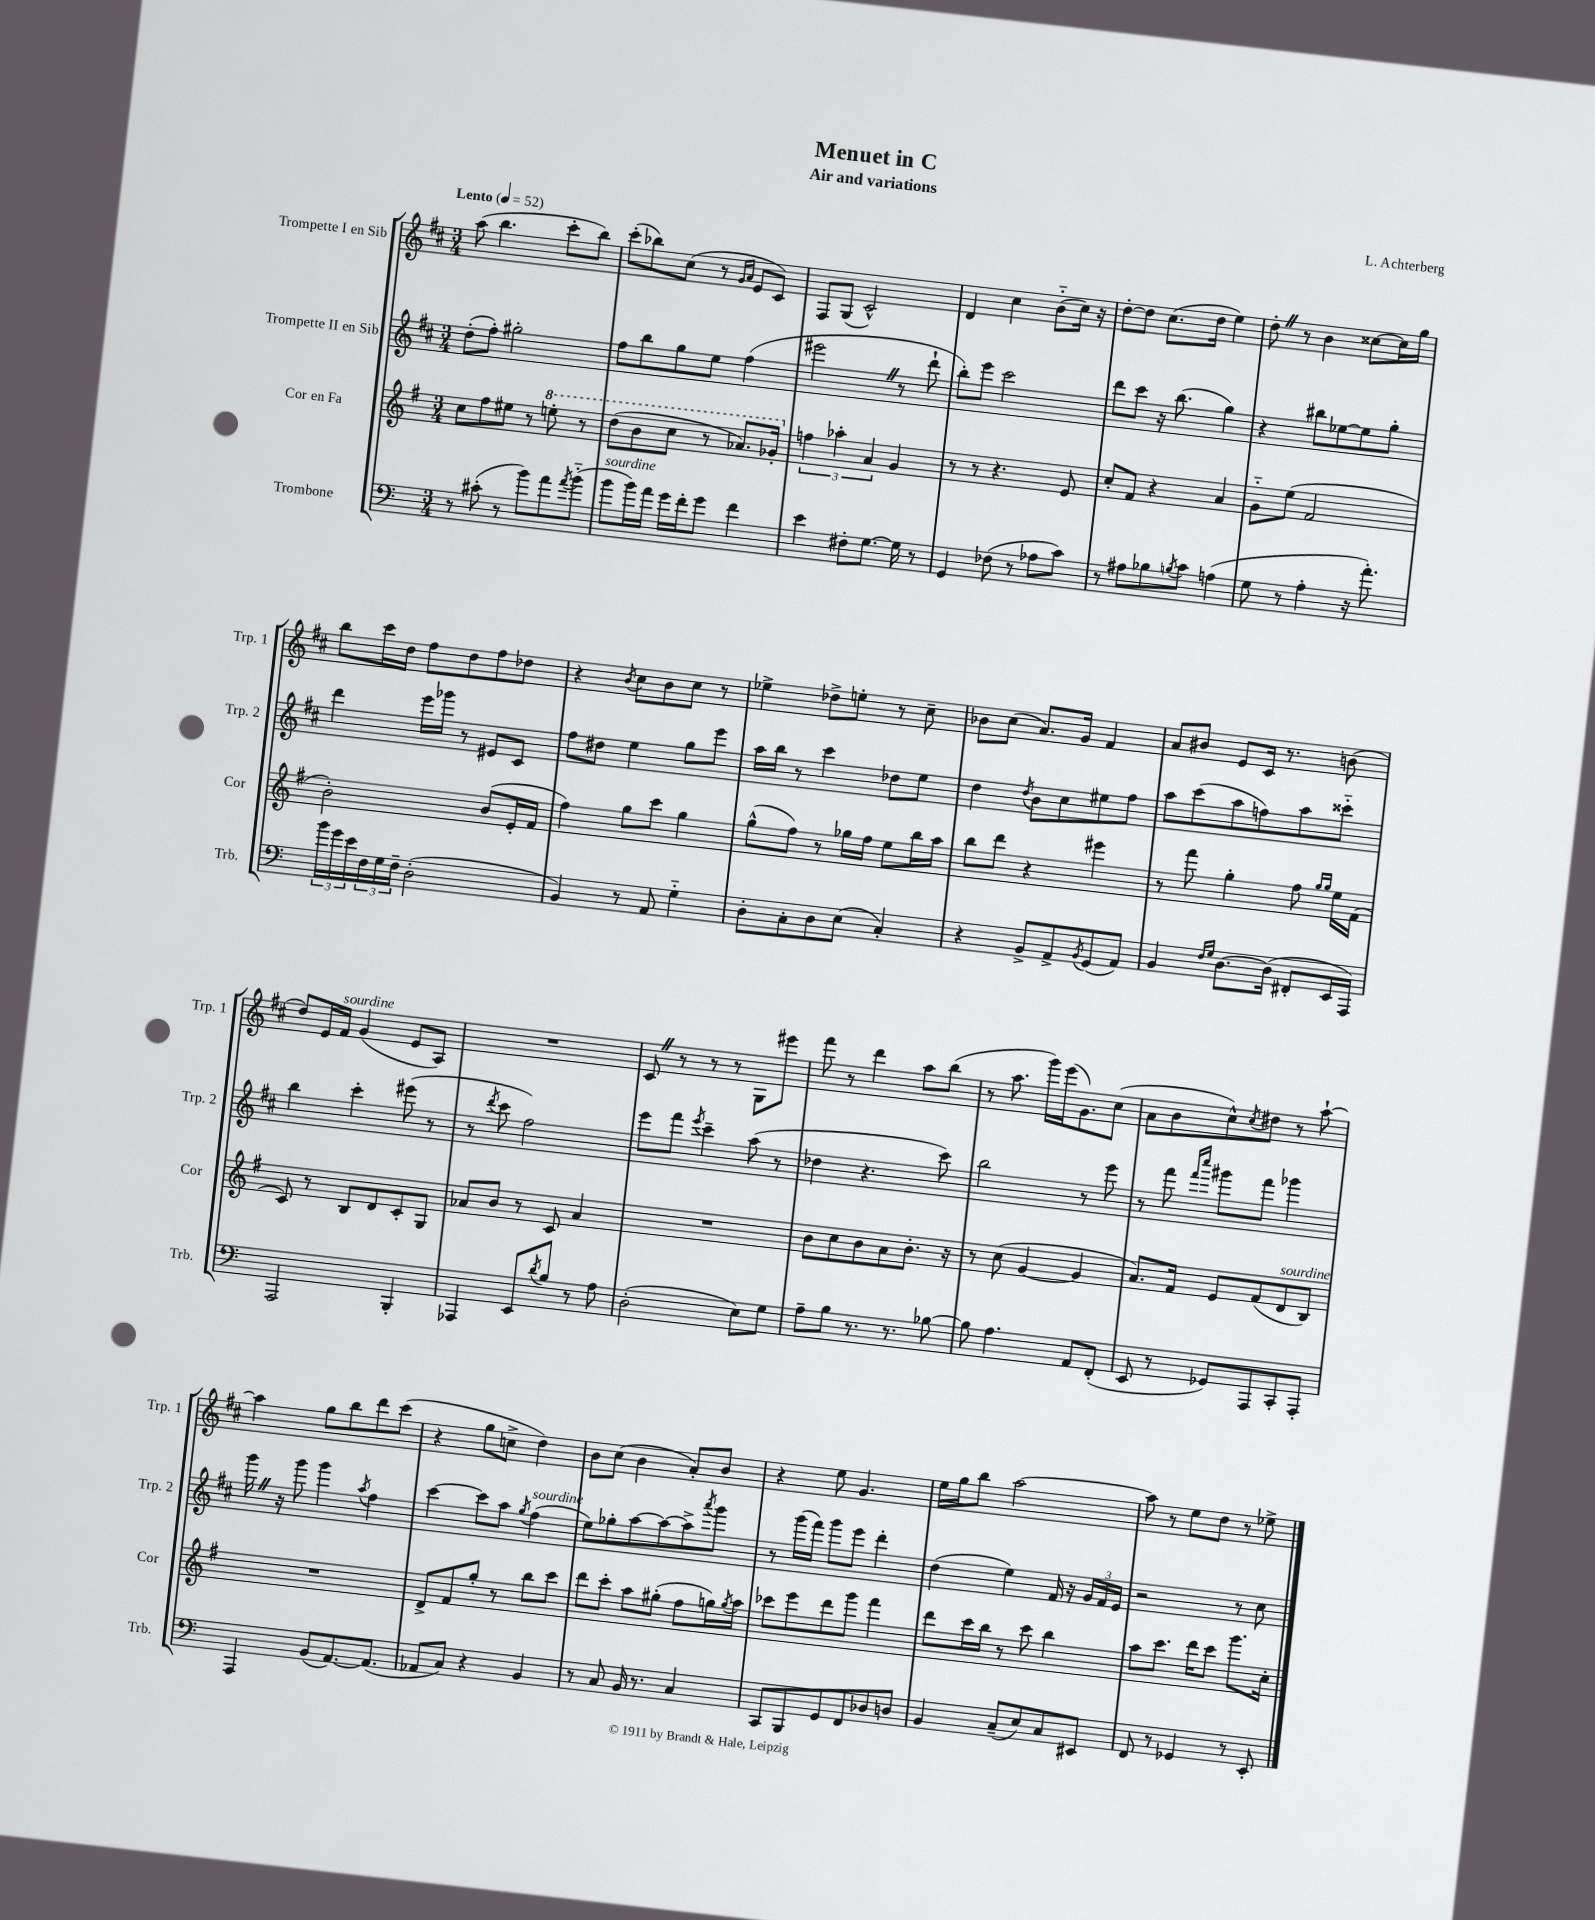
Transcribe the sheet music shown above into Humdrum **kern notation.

**kern	**kern	**kern	**kern
*staff4	*staff3	*staff2	*staff1
*clefF4	*clefG2	*clefG2	*clefG2
*k[]	*k[f#]	*k[f#c#]	*k[f#c#]
*M3/4	*M3/4	*M3/4	*M3/4
*MM52	*MM52	*MM52	*MM52
8r	8cc	(8dd'	(8aa
(8c#'	8ff#	8ff#')	4.bb
8r	8ee#	2gg#'	.
8b)	8r	.	.
8a	8eee'	.	8ccc#'
8qa	.	.	.
(8b'~	8r	.	8bb)
=	=	=	=
8b	(8ddd	8ff#	(8ccc#'
16b)	8bb	8bb	8bb-)
16a	.	.	.
16g	8ccc	8gg	(8cc#
16f'	.	.	.
8g	8r	8ee	8r
.	.	.	16qqg
.	.	.	16qqa
4f	8.aa-)	(4ff#	8e
.	.	.	8c#)
.	16gg-'	.	.
=	=	=	=
4e	6ff	2eee#	8F#
.	.	.	(8G
.	6aa-'	.	.
8F#'	.	.	2c#^^)
.	6a	.	.
[8.G	.	.	.
.	4g	8r	.
16G]	.	.	.
8r	.	8ddd`	.
=	=	=	=
4GG	8r	8bb')	4d
.	8r	8eee	.
(8F-	4.r	2ccc#	4cc#
8r	.	.	.
8A-	.	.	(8b'~
8c)	8e	.	16cc#)
.	.	.	16r
=	=	=	=
8r	8cc'	8ddd	[8dd'
8A#	8f#	8ccc#	8dd]
8B-	4r	16r	(8.cc#
.	.	(8.bb	.
8qB	.	.	.
8c	.	.	.
.	.	.	16dd
(4A	4a	4gg)	4ee)
=	=	=	=
8G	8g'~	4r	8dd'
8r	(8ee	.	8r
4A'	2f#	8bb#	4b
.	.	[8ee-	.
16r	.	8ee-]	[8cc##
8.a')	.	.	.
.	.	8gg'	16cc##]
.	.	.	16gg
=	=	=	=
24b	2b')	4ddd	8bb
24g	.	.	.
24e	.	.	.
24F	.	.	16ccc#
24G	.	.	.
.	.	.	16dd
24F~	.	.	.
(2D'	.	16eee	8ff#
.	.	16ggg-	.
.	.	8r	8dd
.	(8b	8e#	8ff#
.	16e'	8c#	8dd-
.	16f#	.	.
=	=	=	=
4BB)	4ff#)	8ff#	4r
.	.	8dd#	.
.	.	.	8qb
8r	8gg	4ee	8cc#
8AA	8ccc	.	8b
4G'~	4gg	8gg	8cc#
.	.	8eee	8r
=	=	=	=
8D'	(8gg^^	16aa	4ee-^
.	.	16bb	.
8C'	8ff#)	8r	.
8D	8r	4ccc#	8dd-^
(8E	16gg-	.	8ee'
.	16ff#	.	.
4C')	8ee	8dd-	8r
.	16bb	8ee	8cc#~
.	16aa	.	.
=	=	=	=
4r	8bb	4dd	8b-
.	8ddd	.	(8cc#
.	.	8qdd	.
8BB^	4r	8b	8.a)
8AA^	.	8cc#	.
.	.	.	16g
8qBB	.	.	.
(8GG	4eee#	8ee#	4f#
8AA)	.	8ff#	.
=	=	=	=
4BB	8r	8aa	8a
.	8fff#	(8ccc#	8b#
16qqF	.	.	.
16qqG	.	.	.
[8.D	4gg'	8aa	8e
.	.	8ff)	16c#
(16D]	.	.	8.r
8FF#'	8ff#	8aa	.
.	16qqgg	.	.
.	16qqgg	.	.
16EE	16ee	8ccc##'~	(8b
16AAA)	(16f#	.	.
=	=	=	=
2AAA	8c)	4bb	8dd)
.	8r	.	16e
.	.	.	16f#
.	8B	4ccc#'	(4g
.	8d	.	.
4BBB'	8c'	(8eee#	8e
.	8G	8r	8A)
=	=	=	=
4AAA-	8a-	8r	2.r
.	.	8qddd	.
.	8b	8ccc#	.
8EE	8r	2ff#)	.
8qd	.	.	.
8B	8c	.	.
8r	4a-	.	.
8A	.	.	.
=	=	=	=
(2D'	2.r	8eee	8c#
.	.	8fff#	8r
.	.	8qeee	.
.	.	4ccc#~	8r
.	.	.	8r
8E)	.	(8aa	8G
8G	.	8r	8eee#
=	=	=	=
8A~	8b	4dd-	8fff#
8B	8cc	.	8r
8.r	8b	4.r	4ddd
.	8a	.	.
8.r	.	.	.
.	8.b'	.	8aa
[8B-	.	8ccc#)	(8bb
.	16r	.	.
=	=	=	=
8B-]	8r	2bb	8r
4.A	(8cc	.	8.aa
.	[4g	.	.
.	.	.	16ggg)
.	.	.	(16eee
.	.	.	8.g)
8AA	4g]	8r	.
(8FF'	.	8eee	(8cc#
=	=	=	=
8EE	8.a)	8r	8a
8r	.	8fff#	8b
.	16f#	.	.
.	.	16qqfff#	.
.	.	16qqcccc#	.
8GG-)	8e	8ggg#	8cc#^^)
.	.	.	8qcc#
8AAA	(8f#	8fff#	8dd#
8CC'	8d	4ggg-	8r
8AAA'	8B)	.	[8aa`
=	=	=	=
4AAA	2.r	16ggg	4aa]
.	.	16r	.
.	.	8ggg	.
(8BB	.	4ggg	8gg
[8.AA)	.	.	8bb
.	.	8qaa	.
.	.	4ff#	8ddd
(8.AA]	.	.	.
.	.	.	(8ccc#
=	=	=	=
8AA-	8d^	[4ccc#	4r
8C)	8f#	.	.
4r	8gg'	8ccc#]	8gg
.	8r	8aa	8cc^
.	.	8qgg	.
4BB	8bb	(4ff#	4dd)
.	8ccc	.	.
=	=	=	=
8r	8ddd	8ee)	8b
8C	8ccc'	8gg-'	(8cc#
16BB	8aa	[8aa	4b
8.r	.	.	.
.	(8gg#'	8aa_	.
4C	8ff#	8aa^]	8a')
.	.	8qaaa	.
.	16gg)	8ggg	8b
.	8qgg	.	.
.	16aa	.	.
=	=	=	=
8CC	8ccc-	8r	4r
8BBB	8eee	(16ggg	.
.	.	16fff#)	.
8GG	8ddd	8ggg	8ee
8FF	8ggg	8eee	4.g
8D-	4fff#	4ddd'	.
8D	.	.	.
=	=	=	=
4BB	8ddd	(4dd	16ee
.	.	.	16gg
.	16ccc	.	8bb
.	16bb	.	.
(8C~	8r	4ee)	[2aa
8E)	8ccc	.	.
8C	4bb	16f#	.
.	.	16r	.
8EE#	.	24g	.
.	.	24f#	.
.	.	24e	.
=	=	=	=
8FF	8aa	2r	8aa]
8r	8.ccc	.	8r
4GG-	.	.	8ee
.	16ddd	.	.
.	8ccc	.	8dd
8r	8.ggg	8r	8r
8EE'	.	8cc#	8ee-^
.	16cc'	.	.
==	==	==	==
*-	*-	*-	*-
